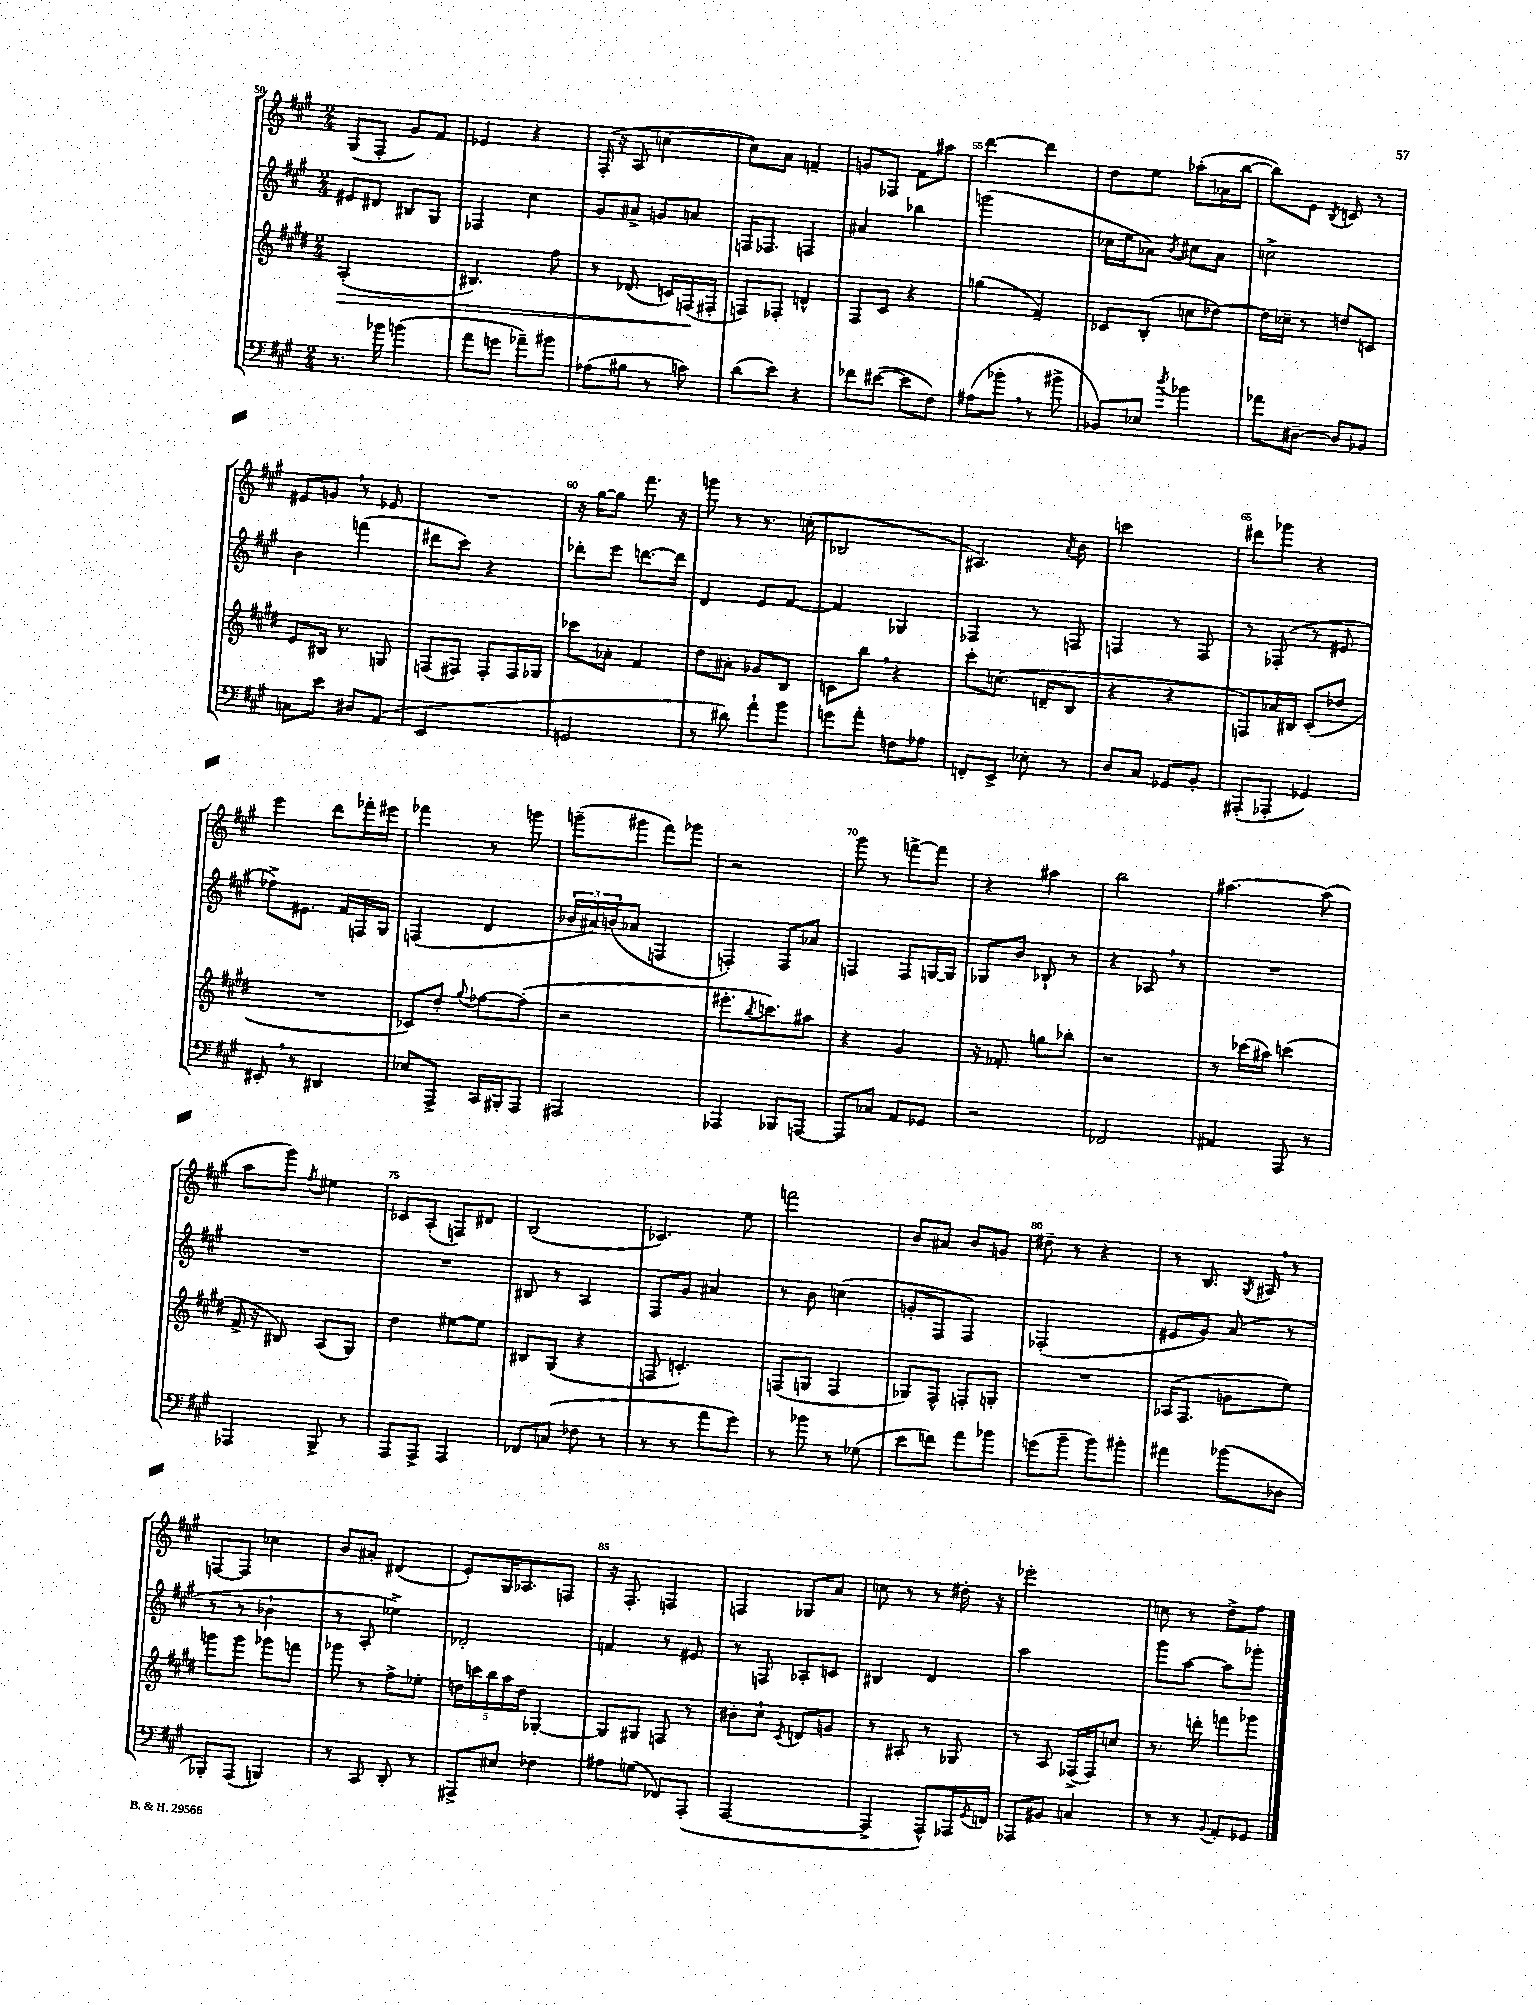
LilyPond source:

<<
\new StaffGroup <<
\new Staff = "s0" {
    \clef treble \key a \major \numericTimeSignature \time 2/4
    gis8( fis8-. gis'8) fis'8 |
    ees'4 r4 |
    fis16-.( r16 a8 c''4~ |
    c''8) a'8 f'4-- |
    g'8 fes8 fis'8 ais''8 |
    d'''4~ d'''4 |
    d''8 e''8 aes''8-.( aes'16 b''16~ |
    b''8) e'8 \acciaccatura { b8 } c'8 r8 |
    eis'8 g'8 \breathe r8 ees'8 |
    R2 |
    r16 gis''16~ gis''8 fis'''8. r16 |
    g'''8 r8 r8. c''16-.( |
    bes2 |
    ais4.) \acciaccatura { a'8 } b'8 |
    c'''2 |
    dis'''8 ges'''8 r4 |
    e'''4 d'''8 fes'''16-. eis'''16 |
    fes'''4 r8 g'''8 |
    g'''8--( gis'''8 fis'''8) ges'''8 |
    r2 |
    gis'''8 r8 f'''8~-> f'''8 |
    r4 ais''4 |
    b''2 |
    ais''4.~ ais''8( |
    a''8 gis'''8) \acciaccatura { fis''8 } eis''4 |
    ces'8 a8-.( f8) dis'8 |
    b2( |
    ces'4.) e''8 |
    f'''2 |
    b'8 ais'8 b'8 g'8 |
    dis''8-- r8 r4 |
    r8 b8. \acciaccatura { gis8 } ais16 \breathe r8 |
    f8~ f8 ces''4 |
    b'8 ais'8-. dis'4( |
    e'8-.) gis16 aes8. f8 |
    r16 fis8.-. f4 |
    f4 ges8 a'8 |
    c''8 r8 r8 dis''16-. r16 |
    ees'''2-. |
    c''8 r8 d''8-> fis''8 \bar "|." |
}
\new Staff = "s1" {
    \clef treble \key a \major \numericTimeSignature \time 2/4
    eis'8 dis'8 bis8 gis8 |
    fes4 cis''4 |
    gis'8 ais'8-> g'8 a'8 |
    f16 fes8. f4 |
    ais'4 bes''4 |
    g'''2( |
    ces''16 e''16 aes'8) \acciaccatura { b'8 } cis''8 aes'8 |
    c''2-> |
    b'4 f'''4( |
    dis'''8 cis'''8) r4 |
    des'''8-. e'''8 d'''8.~ d'''16 |
    d'4 e'8 fis'8~ |
    fis'4 ges4 |
    fes4 r8 f8 |
    f4 r8 f8 |
    r8 fes8-.( r8 eis'8 |
    fes''8->) eis'8. fis'16 f16 gis16 |
    f4( d'4 |
    \tuplet 3/2 { bes'16 ais'16) b'16( } aes'8 f4 |
    f4-.) f8 aes'8 |
    f4 f8 g16~ g16 |
    ges8 b'8 bes8-! r8 |
    r4 aes8 \breathe r8 |
    R2 |
    R2 |
    R2 |
    bis8 r8 a4 |
    fis8 gis'8 ais'4 |
    r8 b'8 c''4( |
    g'8-. fis8 fis4) |
    fes2-.( |
    eis'8 gis'8) a'8( r8 |
    r8 r8 bes'4-! |
    r8 a8-. ees''4->) |
    des'2-. |
    f'4 r8 eis'8 |
    r8 f8 aes8-. c'8 |
    bis4 d'4 |
    a''2 |
    gis'''8 a''8~ a''8 ges'''8-. \bar "|." |
}
\new Staff = "s2" {
    \clef treble \key e \major \numericTimeSignature \time 2/4
    a2-.\>( |
    bis4.) fis''8 |
    r8 des'8.( c'16) f16\!( fis16-. |
    f8) fes8-. d'4-^ |
    fis8 cis'8 r4 |
    g''4( fis'4--) |
    ces'8 b8-.( c''8 des''8~) |
    des''16 ces''16-- r8 d''8 c'8 |
    e'8 bis16 r8. g8 |
    f8( fis8) fis8-. fis16 ges16 |
    ces'''8 aes'8-. fis'4 |
    dis''8 ais'8-. ges'8 b8 |
    c'8 b''8 \breathe r4 |
    cis'''8-. c''8.( d'16-- b8 |
    r4 r4 |
    f8) aes'16 bis16 cis'8-.( des''8 |
    R2 |
    ces'8) dis''8-. \appoggiatura { gis''8 } fes''8~ fes''8-.( |
    r2 |
    eis'''8.-. \acciaccatura { b''8 } c'''8.) ais''8 |
    r4 gis'4 |
    r16 fes'8.-. g''8 bes''8-. |
    r2 |
    r8 ces'''16( ais''16) c'''4( |
    fis'16-> r16 bis8) a8( gis8) |
    dis''4 eis''8~ eis''8 |
    bis8 gis8( r4 |
    f8 c'4.-.) |
    f8( g8 f4 |
    ges8) fis8-^ f8-. g8-. |
    R2 |
    aes16( fis8. g'8 e''8) |
    g'''8 g'''8 ges'''8 f'''8 |
    ges'''8 r8 fis''8-> ees''8-. |
    \tuplet 5/4 { d''16 c'''16 b''16 a''16 d''16 } ges4~-. |
    ges8 gis8 f8 r8 |
    bis'8-. cis''8-! \acciaccatura { cis'8 } d'8 g'8 |
    r8 ais8-. r8 ges8 |
    r8 a8 fes16->( fes16) c''8 |
    r8. d'''16-. f'''8 ges'''8 \bar "|." |
}
\new Staff = "s3" {
    \clef bass \key a \major \numericTimeSignature \time 2/4
    r8. bes'16 b'4( |
    a'8 g'8 aes'8--) bis'8 |
    aes8( bis8 r8 c'8) |
    d'8( e'8) r4 |
    fes'8 eis'8~( eis'8 fis8) |
    ais8( bes'8-. \breathe r8 bis'8-> |
    bes,8) ees8 \acciaccatura { d''8 } bes'4 |
    aes'8 dis8~-- dis8 bes,8 |
    c8 e'8 dis8 a,8( |
    e,2 |
    g,2 |
    r8 dis'8) a'8-! b'8 |
    g'8 a'8-. f8 aes8 |
    f,8-. e,8-> ees8-. r8 |
    d8 cis8 ges,8 b,8-. |
    ais,,8-.( aes,,8-. ges,4) |
    eis,8-. \breathe r8 dis,4 |
    ees8 a,,8-> cis,16 bis,,16-. a,,8 |
    ais,,2 |
    aes,,4 bes,,8 a,,8~ |
    a,,8 ces8 a,8 ges,8 |
    r2 |
    fes,2 |
    ais,4 a,,8 r8 |
    aes,,4 b,,8-> r8 |
    a,,8 a,,8-> a,,4 |
    fes,8 c8( fes8 r8 |
    r8 r8 a'8 gis'8) |
    r8 bes'8 r8 ges8( |
    e'8 f'8) a'8 bes'8 |
    g'8( b'8-- b'8) bis'8-. |
    ais'4 bes'8( des8 |
    bes,,8-.) a,,8( b,,4) |
    r8 cis,8 d,8-. r8 |
    ais,,8-> eis8 fes4 |
    ais8 g8( fes,8) a,,8-.( |
    a,,2~ |
    a,,4-> a,,8-^) aes,,16 \acciaccatura { gis,8 } f,16 |
    aes,,8 bis,8 c4 |
    r8 r8 \appoggiatura { b,8 } a,8-. ges,8 \bar "|." |
}
>>
>>
\layout { \context { \Score currentBarNumber = #50 \override BarNumber.break-visibility = ##(#f #t #t) barNumberVisibility = #(every-nth-bar-number-visible 5) } }
